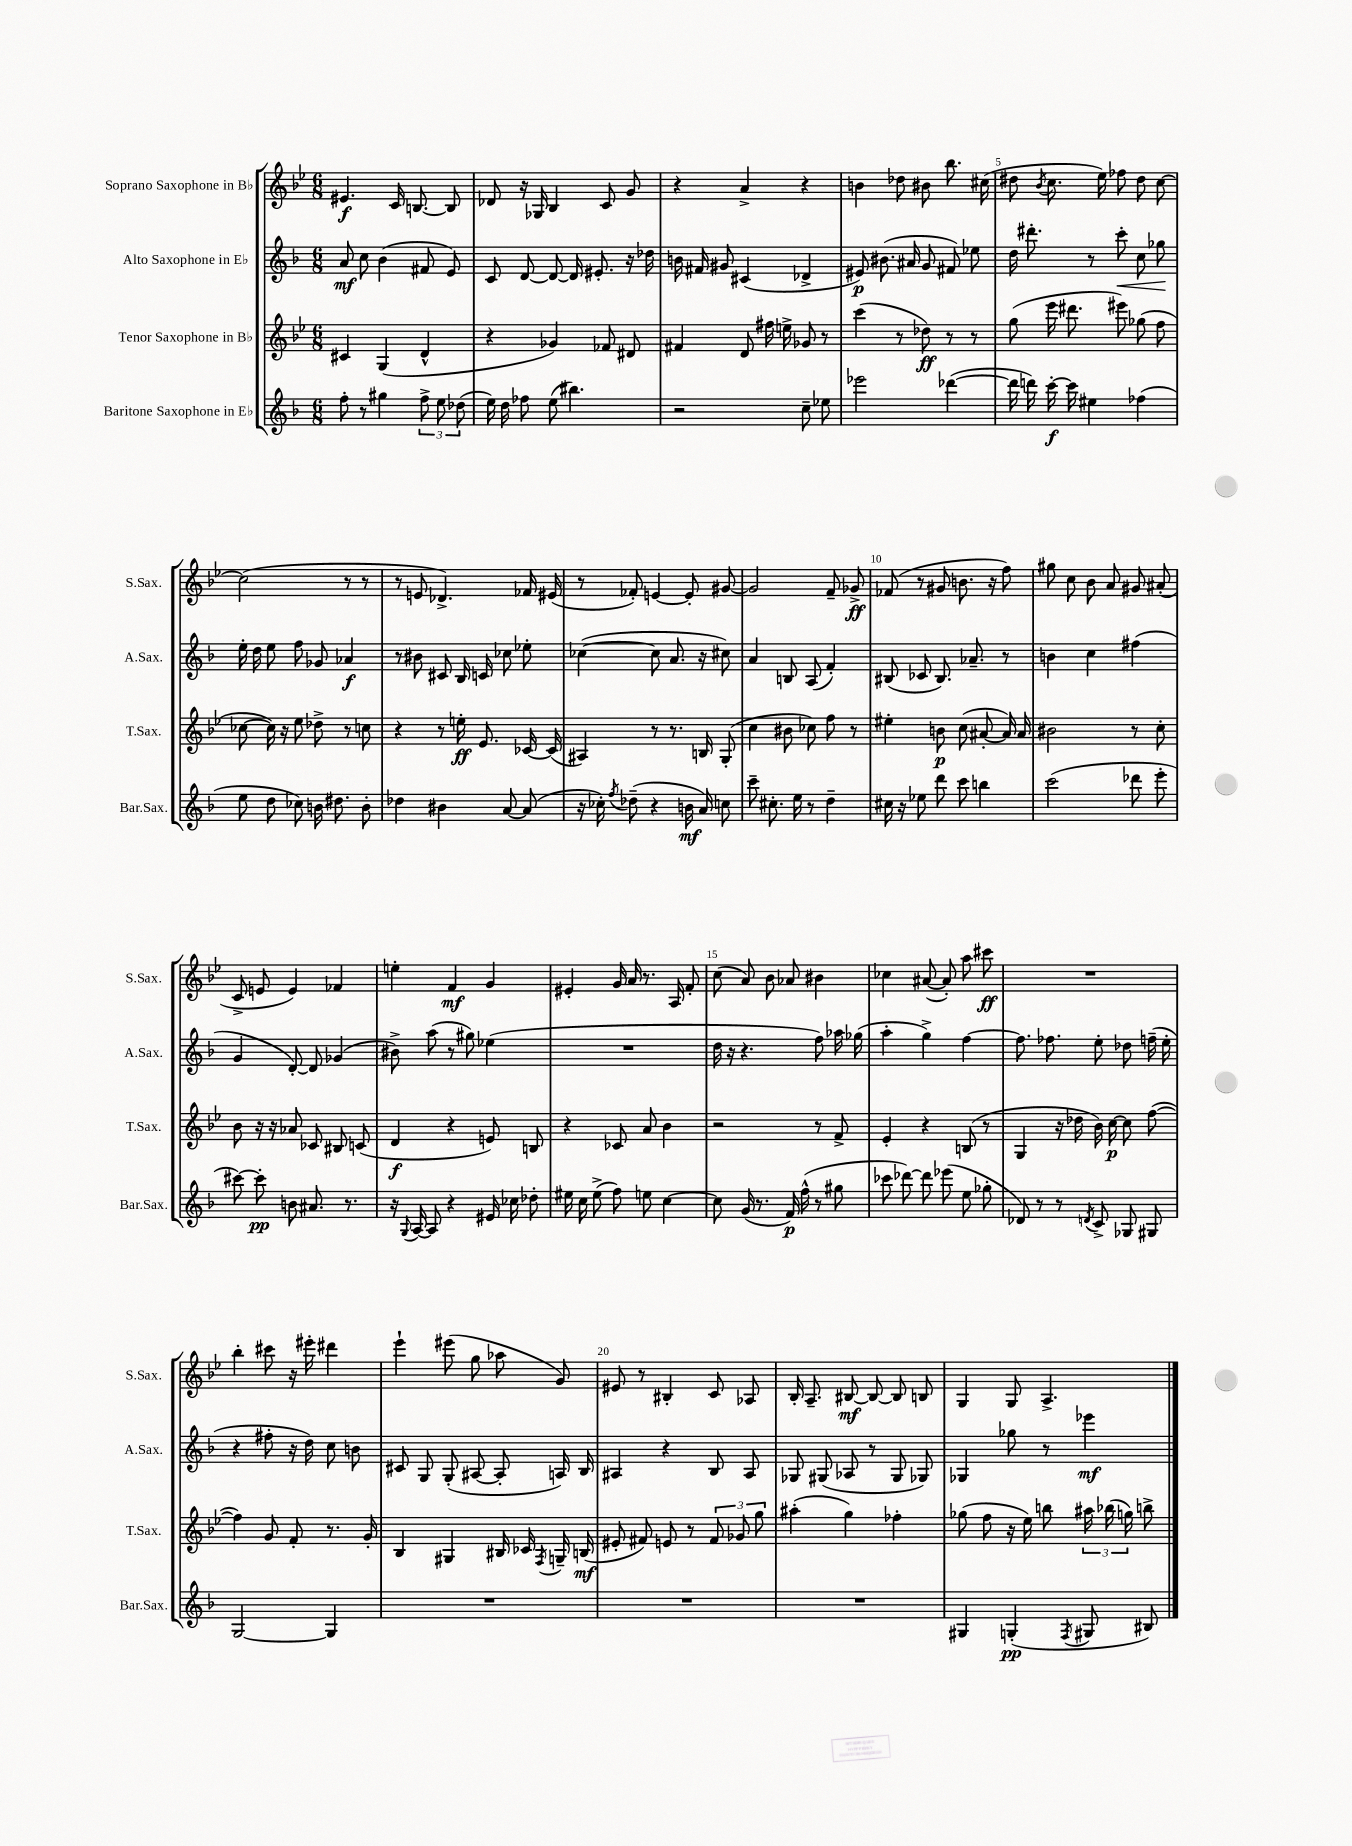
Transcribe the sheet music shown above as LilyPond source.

<<
\new StaffGroup <<
\new Staff = "s0" \with { instrumentName = "Soprano Saxophone in Bb" shortInstrumentName = "S.Sax." } {
    \clef treble \key bes \major \numericTimeSignature \time 6/8
    \autoBeamOff eis'4.\f c'16 b8.~ b8 |
    des'8 r16 ges16 bes4 c'8 g'8 |
    r4 a'4-> r4 |
    b'4 des''8 bis'8 bes''8. cis''16( |
    dis''8 \acciaccatura { bes'8 } c''8. ees''16) fes''8 dis''8 c''8~ |
    c''2( r8 r8 |
    r8 e'8 des'4.->) fes'16 eis'16( |
    r8 fes'8-.) e'4~ e'8-. gis'8~ |
    gis'2 f'8-- ges'8->\ff |
    fes'8( r8 gis'8 b'8. r16 f''8) |
    gis''8 c''8 bes'8 a'8 gis'8 ais'8-.( |
    c'8-> e'8 e'4) fes'4 |
    e''4-. f'4\mf g'4 |
    eis'4-. g'16 a'16 r8. a16 f'8-. |
    c''8( a'8) bes'8 aes'8 bis'4 |
    ces''4 ais'8~( ais'8-.) a''8 cis'''8\ff |
    R2. |
    bes''4-. cis'''8 r16 eis'''16-. dis'''4 |
    ees'''4-! eis'''8( g''8 aes''8 g'8) |
    eis'8 r8 bis4-. c'8 aes8 |
    bes16-. a8.-- bis8~\mf bis8~ bis8 b8 |
    g4 g8 a4.-> \bar "|." |
}
\new Staff = "s1" \with { instrumentName = "Alto Saxophone in Eb" shortInstrumentName = "A.Sax." } {
    \clef treble \key f \major \numericTimeSignature \time 6/8
    \autoBeamOff a'8\mf c''8 bes'4( fis'8 e'8) |
    c'8 d'8~ d'8~ d'16 eis'8.-. r16 des''16 |
    b'16 fis'16 gis'8 cis'4( des'4-> |
    eis'8\p) bis'8.( ais'16 g'8 fis'8) ees''8 |
    d''16 dis'''8.-. r8 c'''8-.\< c''8 ges''8\! |
    e''16-. d''16 e''8 f''8 ges'8 aes'4\f |
    r8 bis'8 cis'8 bes16 c'16 ces''8 ees''8-. |
    ces''4~( ces''8 a'8. r16 cis''8) |
    a'4 b8 a8( f'4-.) |
    bis8( ces'8 bis8.) aes'8.-- r8 |
    b'4 c''4 fis''4( |
    g'4 d'8~-.) d'8 ges'4( |
    bis'8->) a''8( r8 gis''8) ees''4( |
    R2. |
    d''16 r16 r4. f''8) aes''16 ges''16( |
    a''4-. g''4->) f''4~ |
    f''8. fes''8. e''8-. des''8 f''16--( e''16-. |
    r4 fis''8-. r16 d''16) c''8 b'8 |
    cis'8 g8 g8-.( ais8~ ais8-. a16) bes16 |
    ais4 r4 bes8 ais8 |
    ges8 gis8( aes8 r8 gis8 ges8) |
    ges4 ges''8 r8 ees'''4\mf \bar "|." |
}
\new Staff = "s2" \with { instrumentName = "Tenor Saxophone in Bb" shortInstrumentName = "T.Sax." } {
    \clef treble \key bes \major \numericTimeSignature \time 6/8
    \autoBeamOff cis'4 g4( d'4-^ |
    r4 ges'4) fes'8 dis'8 |
    fis'4 d'8 fis''16 e''16-> ges'8 r8 |
    c'''4( r8 des''8\ff) r8 r8 |
    g''8( ees'''16 dis'''8. eis'''8) ges''8( f''8 |
    ces''8~ ces''16) r16 ees''8 des''8-> r8 c''8 |
    r4 r8 e''16-.\ff ees'8. ces'16~ ces'16( |
    ais4) r8 r8. b16 g8-.( |
    c''4 bis'8 ces''8) f''8 r8 |
    eis''4-. b'8\p c''8( ais'8~-. ais'16) ais'16 |
    bis'2 r8 c''8-. |
    bes'8 r16 r16 aes'8 ces'8 bis8 c'8( |
    d'4\f r4 e'8) b8 |
    r4 ces'8 a'8 bes'4 |
    r2 r8 f'8-> |
    ees'4-. r4 b8( r8 |
    g4 r16 des''16 bes'16) c''16~\p c''8 f''8~( |
    f''4) g'8 f'8-. r8. g'16-. |
    bes4 gis4 bis16 ces'16 \acciaccatura { f8 } g16-- b16\mf( |
    eis'8-. fis'8) e'8 r8 \tuplet 3/2 { fis'8 ges'8 g''8 } |
    ais''4-.( g''4) fes''4-. |
    ges''8( f''8 r16 ees''16) b''8 \tuplet 3/2 { ais''16 bes''16( g''16) } b''8-> \bar "|." |
}
\new Staff = "s3" \with { instrumentName = "Baritone Saxophone in Eb" shortInstrumentName = "Bar.Sax." } {
    \clef treble \key f \major \numericTimeSignature \time 6/8
    \autoBeamOff f''8-. r8 gis''4 \tuplet 3/2 { f''8-> e''8 des''8( } |
    e''16) d''16 fes''8 e''8( bis''4.) |
    r2 c''8-- ees''8 |
    ees'''2 des'''4~( |
    des'''16 d'''16) c'''16~-.\f c'''16 eis''4 fes''4( |
    e''8 d''8 ces''8) b'16 dis''8. b'8-. |
    des''4 bis'4 a'8~ a'8( |
    r16 ces''16-.) \acciaccatura { f''8 } des''8--( r4 b'16\mf a'16) c''8 |
    c'''8-- cis''8.-. e''16 r8 d''4-- |
    cis''16 r16 ees''8 d'''8 c'''8 b''4 |
    c'''2( des'''8 e'''8-. |
    cis'''8~) cis'''8-.\pp b'8 ais'8. r8. |
    r16 \appoggiatura { g8 } a16~ a8 r4 eis'16 ces''16 des''8-. |
    eis''16 c''16 eis''8->( f''8) e''8 c''4~ |
    c''8 g'16( r8. f'16\p) f''16-^( r8 gis''8 |
    ces'''8 des'''8~) des'''8 ees'''8( e''8 ges''8-. |
    des'8) r8 r8 \acciaccatura { d'8 } c'8-> ges8 gis8 |
    g2~ g4 |
    R2. |
    R2. |
    R2. |
    gis4 g4-.\pp( \acciaccatura { f8 } gis8 bis8) \bar "|." |
}
>>
>>
\layout { \context { \Score \override BarNumber.break-visibility = ##(#f #t #t) barNumberVisibility = #(every-nth-bar-number-visible 5) } }
